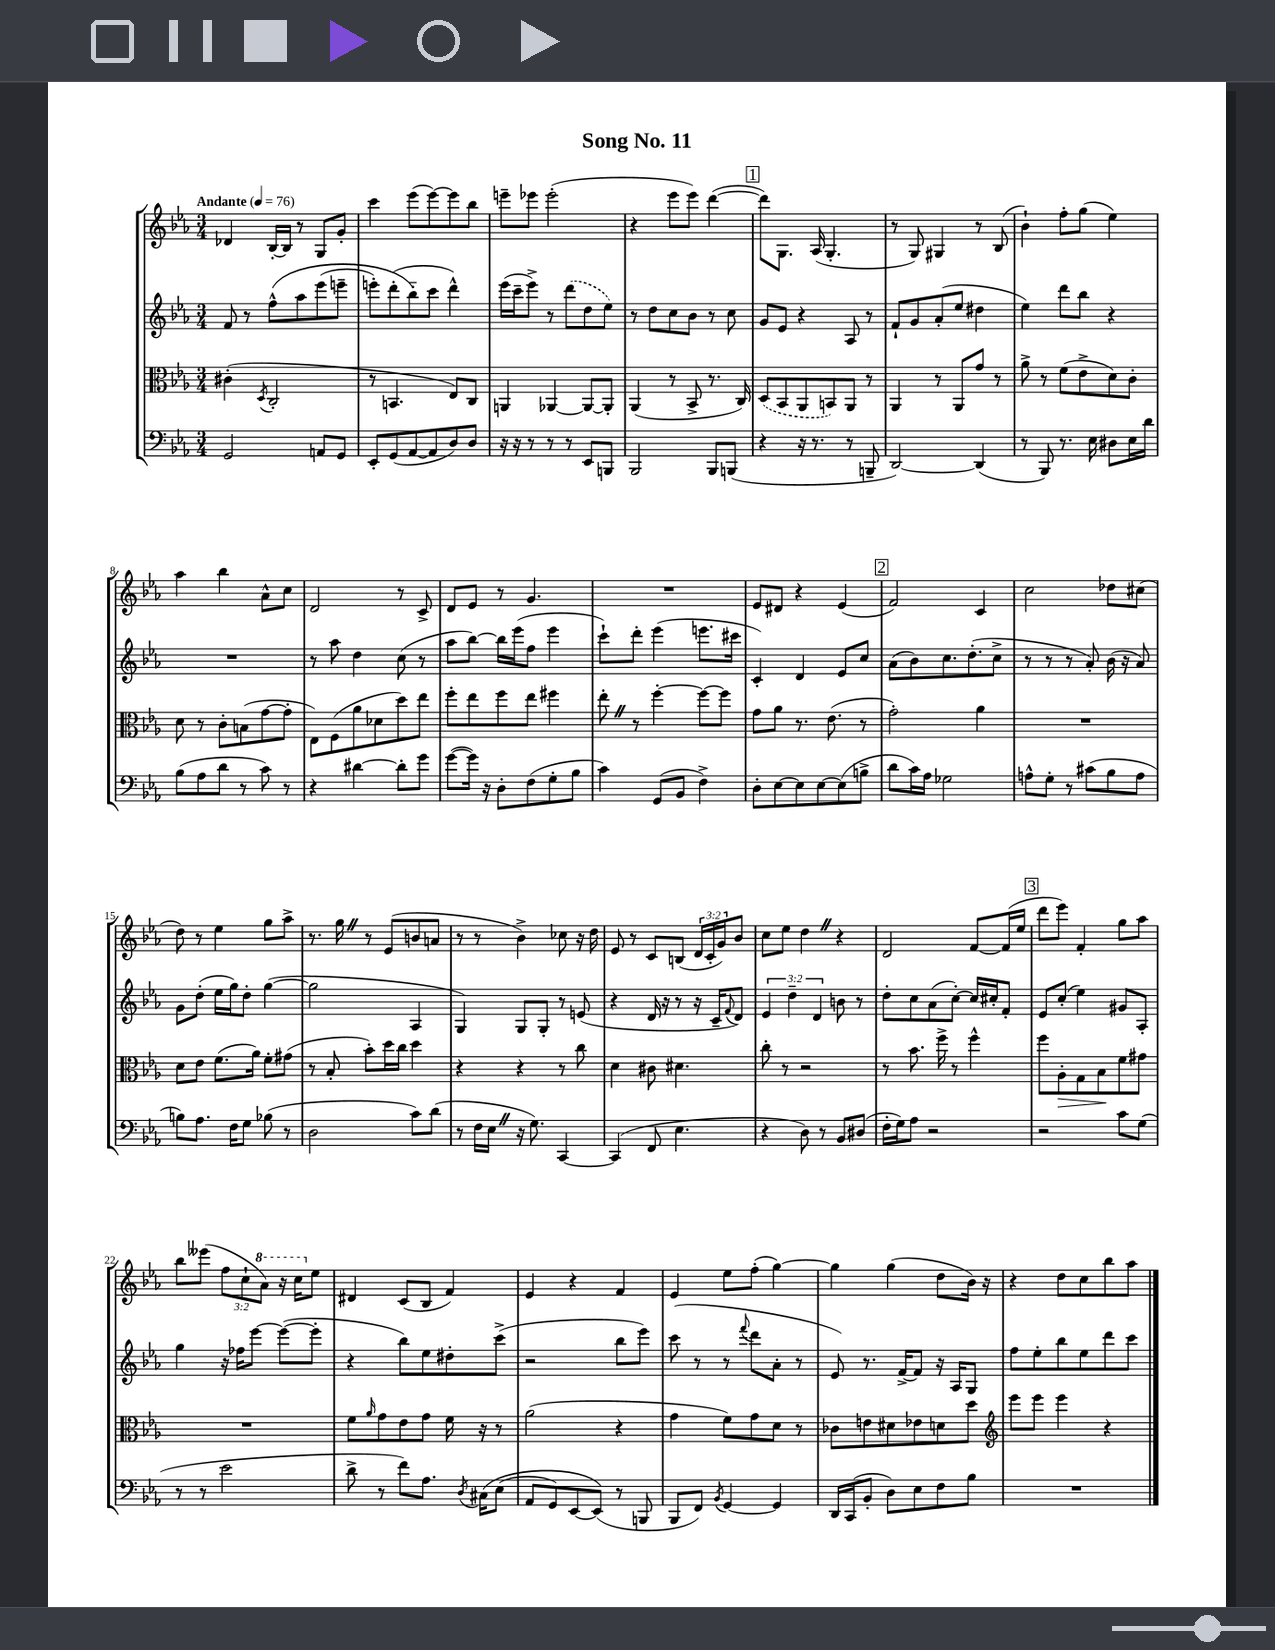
\header { title = "Song No. 11" }
<<
\new StaffGroup <<
\new Staff = "s0" {
    \clef treble \key ees \major \numericTimeSignature \time 3/4 \override Staff.TupletNumber.text = #tuplet-number::calc-fraction-text \tempo "Andante" 4 = 76
    des'4 bes16~-. bes16 r8 g8 g'8-. |
    c'''4 ees'''8( ees'''8~) ees'''8 bes''8 |
    e'''8-- ees'''8 ees'''2-.( |
    r4 ees'''8 ees'''8) d'''4~( |
    \mark \markup { \box "1" } d'''8) g8. aes16( g4.-. |
    r8 g8) gis4 r8 bes8( |
    bes'4-!) f''8-. g''8( ees''4) |
    aes''4 bes''4 aes'8-^ c''8 |
    d'2 r8 c'8-> |
    d'8 ees'8 r8 g'4. |
    R2. |
    ees'8 dis'8 r4 ees'4( |
    \mark \markup { \box "2" } f'2) c'4 |
    c''2 des''8 cis''8( |
    d''8) r8 ees''4 g''8 aes''8-> |
    r8. g''16 \once \override BreathingSign.text = \markup { \musicglyph "scripts.caesura.straight" } \breathe r8 ees'8( b'8 a'8 |
    r8 r8 bes'4->) ces''8 r16 d''16 |
    ees'8 r8 c'8 b8( \tuplet 3/2 { d'16 c'16-. g'16) } bes'8 |
    c''8 ees''8 d''4 \once \override BreathingSign.text = \markup { \musicglyph "scripts.caesura.straight" } \breathe r4 |
    d'2 f'8~ f'16( ees''16 |
    \mark \markup { \box "3" } d'''8 ees'''8) f'4-. g''8 aes''8 |
    bes''8 eeses'''8( \tuplet 3/2 { f''8 c''8-! \ottava #1 aes''8) } r16 c'''16 \ottava #0 ees''8 |
    dis'4 c'8( bes8 f'4) |
    ees'4 r4 f'4 |
    ees'4 ees''8 f''8-.( g''4~) |
    g''4 g''4( d''8 bes'16) r16 |
    r4 d''8 c''8 bes''8 aes''8 \bar "|." |
}
\new Staff = "s1" {
    \clef treble \key ees \major \numericTimeSignature \time 3/4 \override Staff.TupletNumber.text = #tuplet-number::calc-fraction-text
    f'8 r8 f''8-^\( aes''8 ees'''8( e'''8-- |
    e'''8-.) d'''8-.( bes''8-_\) c'''8 d'''4-^) |
    ees'''16( c'''16-- ees'''8->) r8 \once \slurDashed d'''8( d''8 ees''8) |
    r8 d''8 c''8 bes'8 r8 c''8 |
    \mark \markup { \box "1" } g'8 ees'8 r4 aes8 r8 |
    f'8-! g'8 aes'8-.( ees''8 dis''4 |
    ees''4) d'''8 bes''8 r4 |
    R2. |
    r8 aes''8 d''4 c''8( r8 |
    aes''8 bes''8~) bes''16 ees'''16( f''8 ees'''4 |
    c'''8-!) d'''8-. ees'''4( e'''8. cis'''16 |
    c'4-.) d'4 ees'8 c''8 |
    \mark \markup { \box "2" } aes'8( bes'8) c''8. d''8.-.( c''8-> |
    r8 r8 r8 aes'8-.) bes'16( r16 aes'8) |
    g'8 d''8-.( ees''16 g''16) d''8-. g''4~( |
    g''2 aes4 |
    g4) g8 g8-. r8 e'8( |
    r4 d'16 r16 r8 r16 c'16-- \appoggiatura { f'8 } d'8) |
    \tuplet 3/2 { ees'4 d''4-- d'4 } b'8 r8 |
    d''8-. c''8 aes'8( c''8~-.) c''16 cis''16-. f'8-. |
    \mark \markup { \box "3" } ees'8 c''8-.( ees''4) gis'8 aes8-. |
    g''4 r16 fes''16 ees'''8~ ees'''8~( ees'''8-. |
    r4 bes''8) ees''8 dis''8-. c'''8->( |
    r2 bes''8 ees'''8) |
    c'''8( r8 r8 \appoggiatura { f'''8 } d'''8 aes'8-. r8 |
    ees'8) r8. f'16~-> f'8 r16 aes16 g8 |
    f''8 ees''8-. bes''8 ees''8 d'''8 c'''8 \bar "|." |
}
\new Staff = "s2" {
    \clef alto \key ees \major \numericTimeSignature \time 3/4
    cis'4-.( \acciaccatura { d8 } c2-. |
    r8 b,4. ees8) c8 |
    a,4 aes,4~ aes,8~ aes,8-. |
    aes,4( r8 bes,8-> r8. c16) |
    \mark \markup { \box "1" } \once \slurDashed d8( bes,8 aes,8 b,8) aes,8 r8 |
    aes,4 r8 aes,8 g'8 r8 |
    aes'8-> r8 f'8( ees'8-> d'8) c'8-. |
    d'8 r8 c'8-. b8( g'8~ g'8-. |
    ees8) f8( aes'8 des'8 d''8) ees''8 |
    f''8-. ees''8 f''8 ees''8 fis''4 |
    ees''8-. \once \override BreathingSign.text = \markup { \musicglyph "scripts.caesura.straight" } \breathe r8 f''4~-. f''8~ f''8 |
    g'8 aes'8 r8. ees'8.( r8 |
    \mark \markup { \box "2" } g'2-.) aes'4 |
    R2. |
    d'8 ees'8 f'8.( aes'16) f'8-. gis'8( |
    r8 bes8-. bes'8-.) d''16 c''16 d''4 |
    r4 r4 r8 c''8 |
    d'4 cis'8 dis'4. |
    c''8-. r8 r2 |
    r8 bes'8. f''16-> r8 f''4-^ |
    \mark \markup { \box "3" } f''8 aes8-.\> g8 bes8\! f'8 gis'8 |
    R2. |
    f'8 \grace { aes'16 } g'8 ees'8 g'8 f'16 r16 r8 |
    aes'2( r4 |
    g'4 f'8) g'8 d'8 r8 |
    ces'8 e'8 dis'8 ees'8 d'8 d''8 |
    \clef treble ees'''8 ees'''8 ees'''4 r4 \bar "|." |
}
\new Staff = "s3" {
    \clef bass \key ees \major \numericTimeSignature \time 3/4
    g,2 a,8 g,8 |
    ees,8-. g,8( aes,8~ aes,8 d8) d8 |
    r16 r16 r8 r8 r8 ees,8 b,,8 |
    bes,,2 bes,,8 b,,8( |
    \mark \markup { \box "1" } r4 r16 r8. r8 b,,8-- |
    d,2~) d,4( |
    r8 bes,,8) r8. ees16 dis8 ees16 d'16 |
    bes8( aes8 d'8 r8 c'8) r8 |
    r4 dis'4~ dis'8-. g'8 |
    g'8~( g'16) r16 d8-. f8( g8-. bes8 |
    c'4) g,8( bes,8 f4->) |
    d8-. ees8~ ees8 ees8~ ees8( b8-> |
    \mark \markup { \box "2" } d'8 c'16) aes16 ges2 |
    a8-^ g8-. r8 cis'8( bes8 a8 |
    b8) aes8. f16 g8 bes8( r8 |
    d2 c'8) d'8( |
    r8 f16 ees16 \once \override BreathingSign.text = \markup { \musicglyph "scripts.caesura.straight" } \breathe r16 g8.) c,4~ |
    c,4( f,8 ees4. |
    r4 d8) r8 bes,8 dis8( |
    f16-. g16) aes8 r2 |
    \mark \markup { \box "3" } r2 c'8 g8( |
    r8 r8 ees'2 |
    d'8-> r8 f'8) aes8. \acciaccatura { d8 } cis16\( ees8( |
    aes,8 g,8) ees,8~ ees,8(\) r8 b,,8 |
    bes,,8 f,8) \acciaccatura { bes,8 } g,4~ g,4 |
    d,16 c,16( bes,8-. d8) ees8 f8 bes8 |
    R2. \bar "|." |
}
>>
>>
